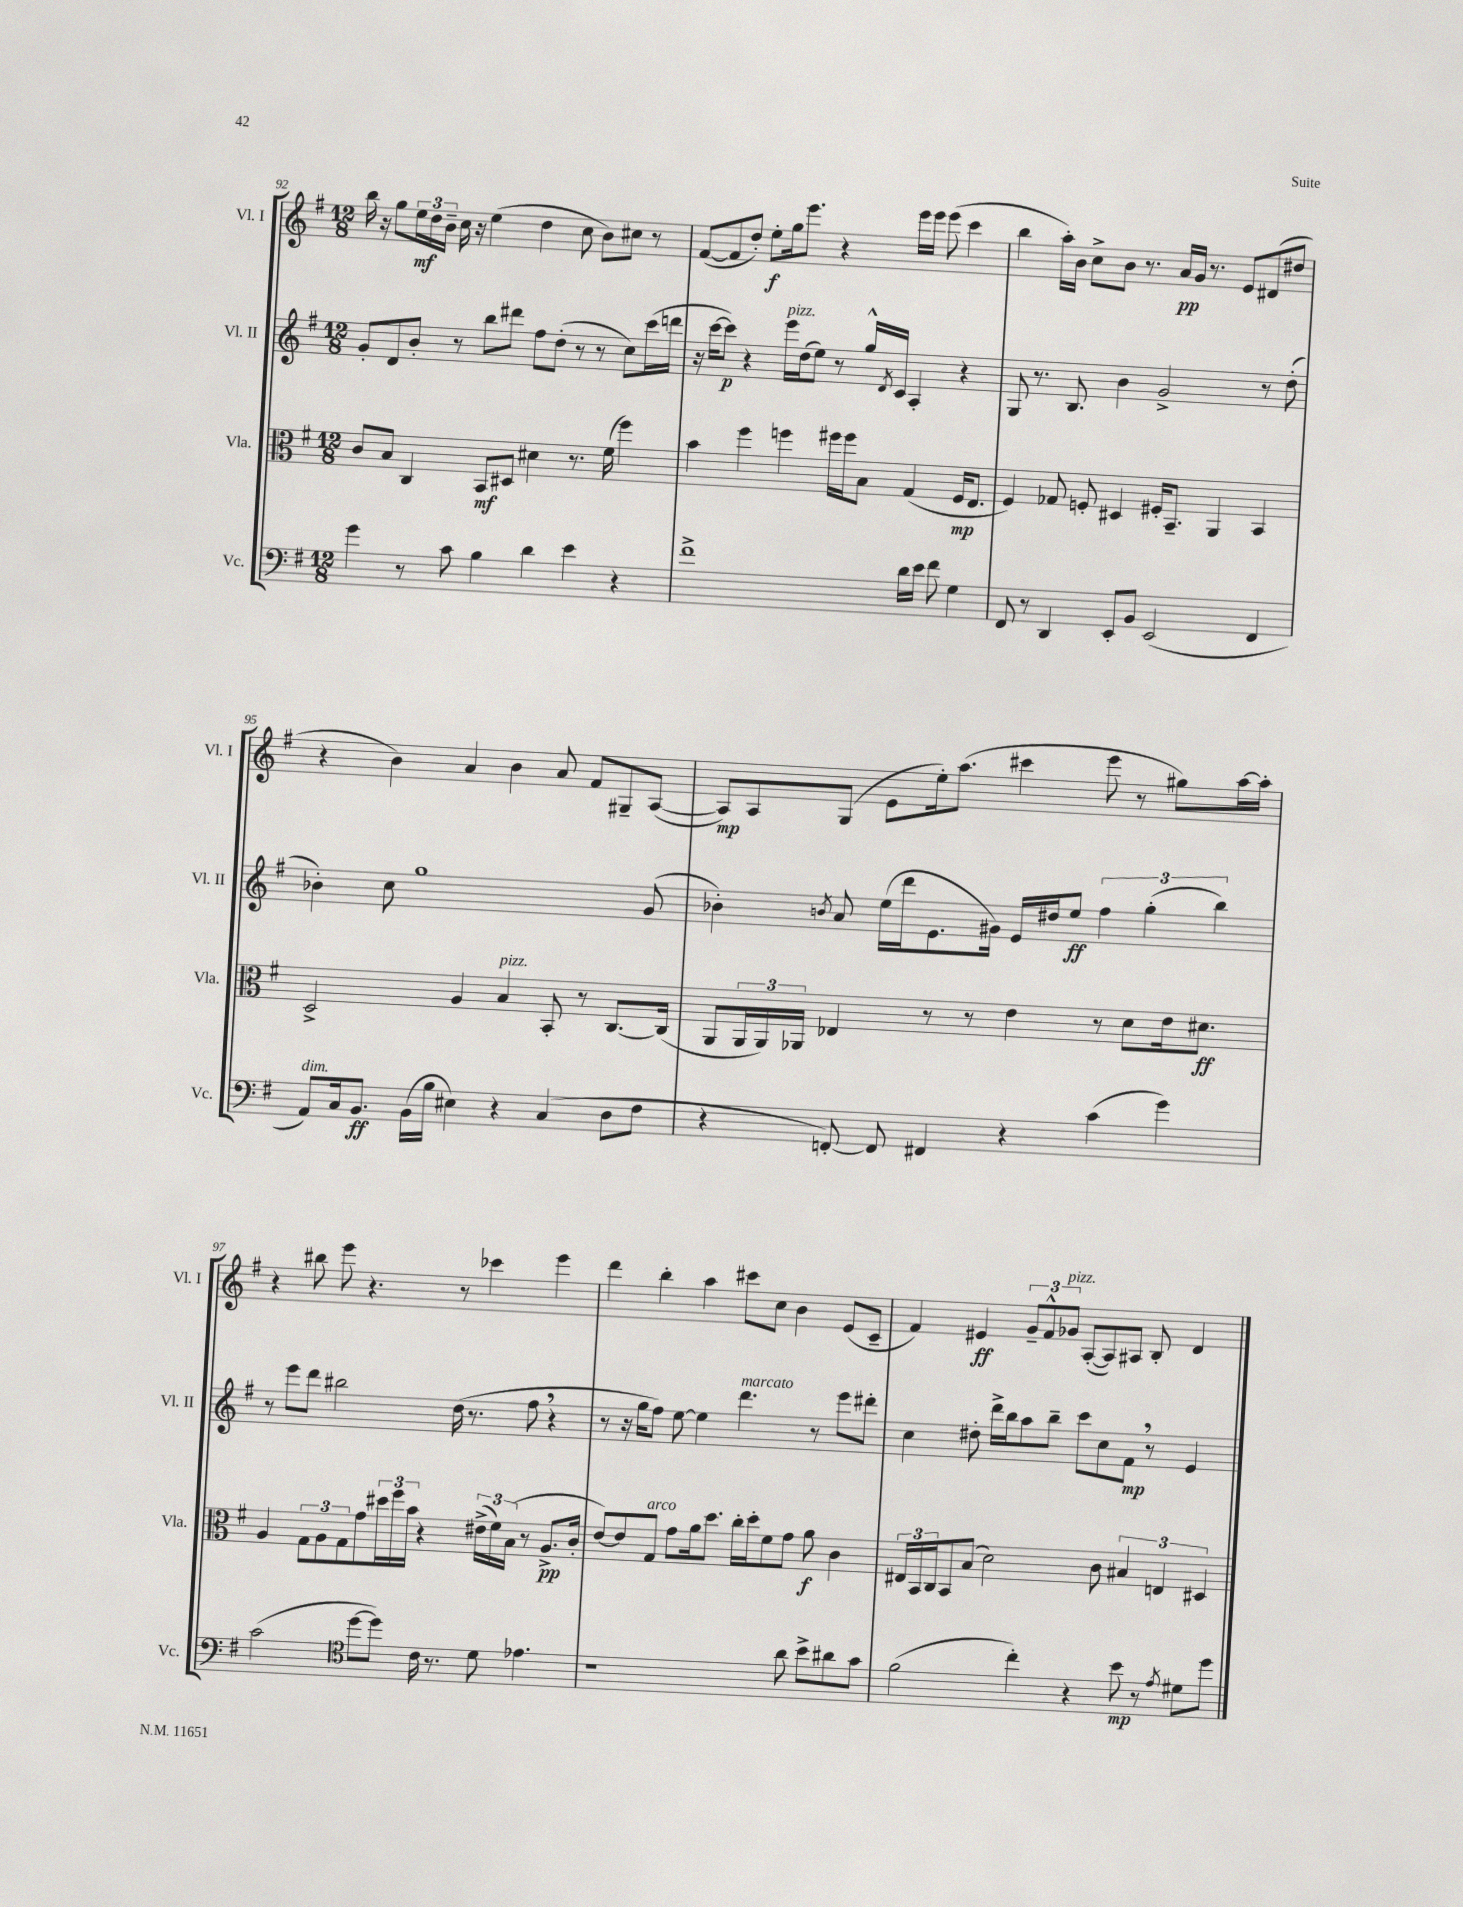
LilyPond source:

<<
\new StaffGroup <<
\new Staff = "s0" \with { instrumentName = "Vl. I" shortInstrumentName = "Vl. I" } {
    \clef treble \key g \major \numericTimeSignature \time 12/8
    b''16 r16 g''8 \tuplet 3/2 { e''16\mf d''16 b'16-- } c''16 r16 e''4( d''4 c''8 b'8) cis''8 r8 |
    fis'8~( fis'8 d''8-.) e''8-.\f g''16 e'''8. r4 e'''16 e'''16 e'''8( c'''4 |
    b''4 a''16-.) b'16 c''8-> b'8 r8. a'16\pp g'16 r8. e'8 dis'8( dis''8 |
    r4 b'4) a'4 b'4 a'8 fis'8 gis8-- a8~( |
    a8\mp) a8 g8( e'8 e''16-.) a''8.( cis'''4 e'''8 r8 gis''8) a''16~ a''16-. |
    r4 bis''8 e'''8 r4. r8 ces'''4 e'''4 |
    d'''4 b''4-. a''4 cis'''8 c''8 b'4 e'8( c'8-- |
    fis'4) eis'4\ff \tuplet 3/2 { g'8-- fis'8-^ ges'8^\markup { \italic "pizz." } } a8~-.( a8) ais8 b8-. d'4 \bar "|." |
}
\new Staff = "s1" \with { instrumentName = "Vl. II" shortInstrumentName = "Vl. II" } {
    \clef treble \key g \major \numericTimeSignature \time 12/8
    g'8-. d'8 b'8-. r8 b''8 dis'''8 fis''8 d''8-.( r8 r8 c''8) c'''16( d'''16 |
    r16 c'''16~ c'''8\p) r4 e'''16^\markup { \italic "pizz." } d''16( e''8) r8 g''16-^ \acciaccatura { d'8 } c'16 a4-. r4 |
    g8 r8. b8. b'4 g'2-> r8 d''8-.( |
    bes'4-.) c''8 g''1 g'8( |
    bes'4-.) \acciaccatura { b'8 } a'8 e''16( d'''16 e'8. gis'16) e'16 dis''16 e''8\ff \tuplet 3/2 { fis''4 g''4-.( b''4) } |
    r8 e'''8 d'''8 bis''2 d''16( r8. fis''8 \breathe r4 |
    r8 r16 g''16 fis''8) e''8~ e''4 d'''4.^\markup { \italic "marcato" } r8 e'''8 dis'''8-. |
    c''4 dis''8-. d'''16-> b''16 a''8 b''8-- c'''8 c''8 fis'8\mp \breathe r8 e'4 \bar "|." |
}
\new Staff = "s2" \with { instrumentName = "Vla." shortInstrumentName = "Vla." } {
    \clef alto \key g \major \numericTimeSignature \time 12/8
    c'8 b8 c4 b,8\mf dis8 dis'4 r8. fis'16( fis''4) |
    b'4 fis''4 f''4 fis''16 fis''16 b8 g4( fis16\mp e8. |
    fis4) ges8 f8-. dis4 fis16-. b,8.-- a,4 b,4 |
    d2-> a4 b4^\markup { \italic "pizz." } b,8-. r8 c8.~ c16( |
    a,8 \tuplet 3/2 { a,16 a,16) aes,16 } ees4 r8 r8 e'4 r8 d'8 e'16 dis'8.\ff |
    a4 \tuplet 3/2 { g8 a8 g8 } g'8 \tuplet 3/2 { dis''16 fis''16 b'16 } r4 \tuplet 3/2 { eis'16->( fis'16) b16( } r8 a8.->\pp c'16-. |
    e'8~) e'8 g8^\markup { \italic "arco" } g'8 a'16 d''8. c''16-. d''16-. fis'8 g'8 a'8\f c'4 |
    \tuplet 3/2 { eis16 b,16 c16 } b,8 b8( d'2) c'8 \tuplet 3/2 { bis4 e4 dis4 } \bar "|." |
}
\new Staff = "s3" \with { instrumentName = "Vc." shortInstrumentName = "Vc." } {
    \clef bass \key g \major \numericTimeSignature \time 12/8
    g'4 r8 c'8 b4 d'4 e'4 r4 |
    fis'1-> d'16 e'16 fis'8 g4 |
    fis,8 r8 d,4 e,8-. b,8 e,2( fis,4 |
    a,8^\markup { \italic "dim." }) c16 b,8.\ff b,16( b16 eis4) r4 c4( d8 fis8 |
    r4 f,8~-.) f,8 fis,4 r4 c'4( g'4) |
    c'2( \clef tenor d''8~ d''8) c'16 r8. d'8 ees'4. |
    r1 a'8 b'8-> ais'8 g'8 |
    fis'2( c''4-.) r4 b'8\mp r8 \acciaccatura { e'8 } dis'8 d''8 \bar "|." |
}
>>
>>
\layout { \context { \Score currentBarNumber = #92 } }
